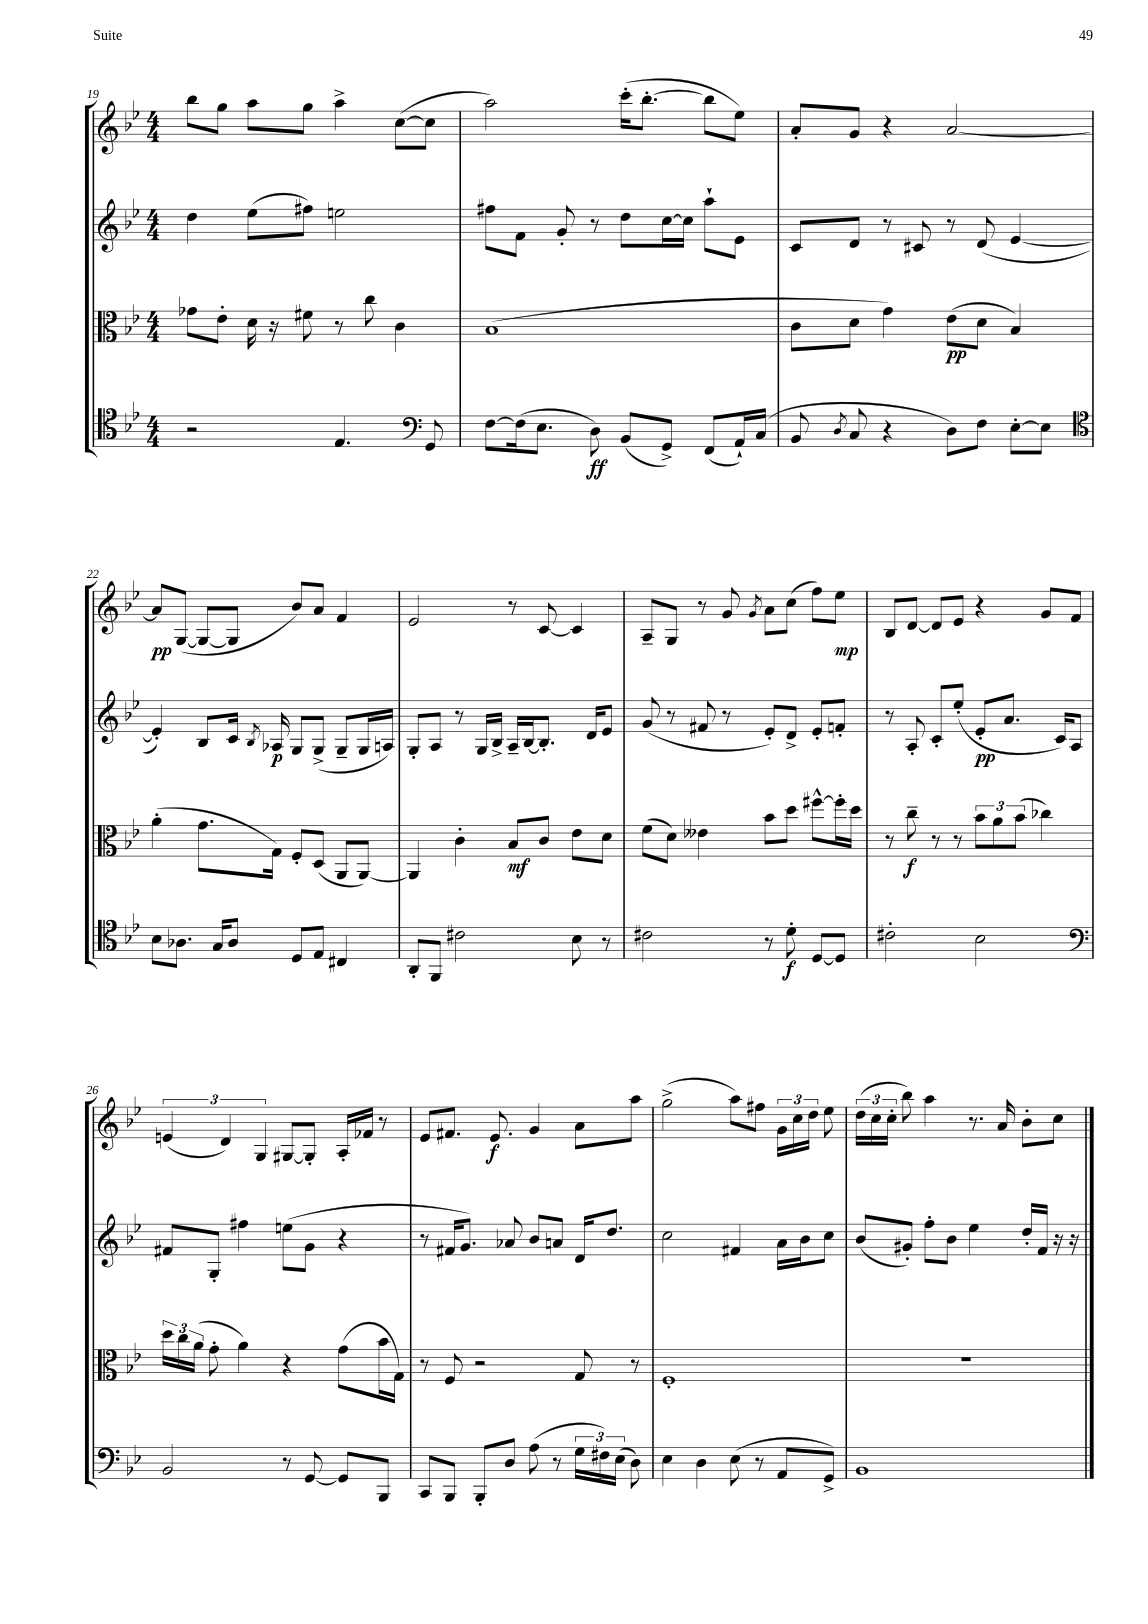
<<
\new StaffGroup <<
\new Staff = "s0" {
    \clef treble \key bes \major \numericTimeSignature \time 4/4
    \autoBeamOff bes''8[ g''8] a''8[ g''8] a''4-> c''8[~( c''8] |
    a''2) c'''16[-.( bes''8.]~-. bes''8[ ees''8]) |
    a'8[-. g'8] r4 a'2~ |
    a'8[\pp g8]~( g8[~ g8] bes'8[) a'8] f'4 |
    ees'2 r8 c'8~ c'4 |
    a8[-- g8] r8 g'8 \acciaccatura { g'8 } a'8[ c''8]( f''8[) ees''8]\mp |
    bes8[ d'8]~ d'8[ ees'8] r4 g'8[ f'8] |
    \tuplet 3/2 { e'4( d'4) g4 } gis8[~ gis8]-. a16[-. fes'16] r8 |
    ees'8[ fis'8.] ees'8.\f g'4 a'8[ a''8] |
    g''2->( a''8[) fis''8] \tuplet 3/2 { g'16[ c''16 d''16] } ees''8 |
    \tuplet 3/2 { d''16[( c''16 c''16]-. } bes''8) a''4 r8. a'16 bes'8[-. c''8] \bar "|." |
}
\new Staff = "s1" {
    \clef treble \key bes \major \numericTimeSignature \time 4/4
    \autoBeamOff d''4 ees''8[( fis''8]) e''2 |
    fis''8[ f'8] g'8-. r8 d''8[ c''16~ c''16] a''8[-! ees'8] |
    c'8[ d'8] r8 cis'8 r8 d'8( ees'4~ |
    ees'4-.) bes8[ c'16] \acciaccatura { bes8 } aes16\p g8[ g8]->( g8[-- g16 a16]) |
    g8[-. a8] r8 g16[ bes16]-> a16[-- bes16~ bes8.]-. d'16[ ees'8] |
    g'8( r8 fis'8 r8 ees'8[-.) d'8]-> ees'8[-. f'8]-. |
    r8 a8-. c'8[-. ees''8]-.( ees'8[-.\pp a'8.] c'16[) a8] |
    fis'8[ g8]-. fis''4 e''8[( g'8] r4 |
    r8 fis'16[ g'8.]) aes'8 bes'8[ a'8] d'16[ d''8.] |
    c''2 fis'4 a'16[ bes'16 c''8] |
    bes'8[( gis'8]-.) f''8[-. bes'8] ees''4 d''16[-. f'16] r16 r16 \bar "|." |
}
\new Staff = "s2" {
    \clef alto \key bes \major \numericTimeSignature \time 4/4
    \autoBeamOff ges'8[ ees'8]-. d'16 r16 fis'8 r8 c''8 c'4 |
    bes1( |
    c'8[ d'8] g'4) ees'8[\pp( d'8] bes4) |
    a'4-.( g'8.[ g16]) f8[-. d8]( a,8[ a,8]~) |
    a,4 c'4-. bes8[\mf c'8] ees'8[ d'8] |
    f'8[( d'8]) eeses'4 bes'8[ d''8] fis''8[~-^ fis''16-. d''16] |
    r8 c''8--\f r8 r8 \tuplet 3/2 { bes'8[ a'8 bes'8]( } ces''4) |
    \tuplet 3/2 { d''16[ c''16 a'16]( } g'8-. a'4) r4 g'8[( bes'16 g16]) |
    r8 f8 r2 g8 r8 |
    f1-. |
    R1 \bar "|." |
}
\new Staff = "s3" {
    \clef tenor \key bes \major \numericTimeSignature \time 4/4
    \autoBeamOff r2 ees4. \clef bass g,8 |
    f8[~ f16( ees8.] d8\ff) bes,8[( g,8]->) f,8[( a,16-!) c16]( |
    bes,8 \acciaccatura { d8 } c8 r4 d8[) f8] ees8[~-. ees8] |
    \clef tenor bes8[ aes8.] g16[ aes8] d8[ ees8] cis4 |
    a,8[-. f,8] cis'2 bes8 r8 |
    cis'2 r8 d'8-.\f d8[~ d8] |
    cis'2-. bes2 |
    \clef bass bes,2 r8 g,8~ g,8[ bes,,8] |
    c,8[ bes,,8] bes,,8[-. d8] a8( r8 \tuplet 3/2 { g16[ fis16) ees16]( } d8) |
    ees4 d4 ees8( r8 a,8[ g,8]->) |
    bes,1 \bar "|." |
}
>>
>>
\layout { \context { \Score currentBarNumber = #19 } }
